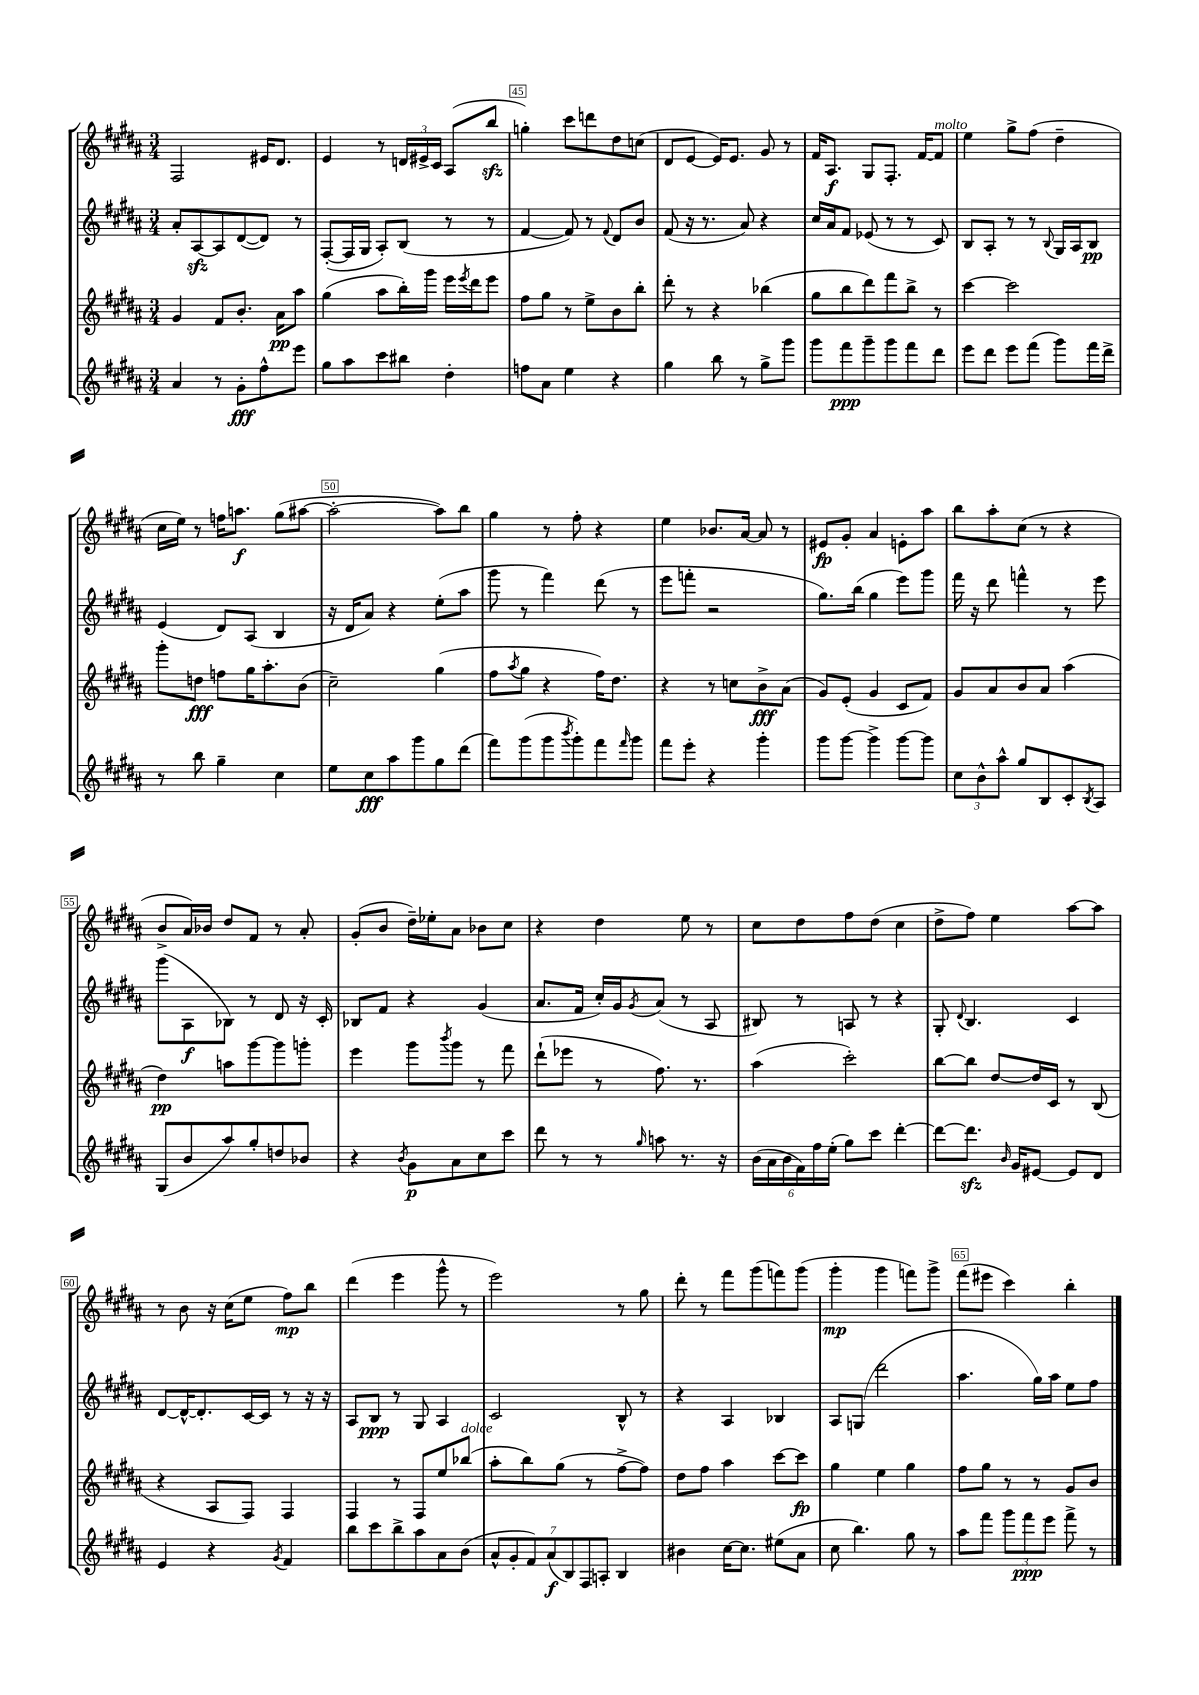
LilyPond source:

<<
\new StaffGroup <<
\new Staff = "s0" {
    \clef treble \key b \major \numericTimeSignature \time 3/4
    fis2 eis'16 dis'8. |
    e'4 r8 \tuplet 3/2 { d'16 eis'16-> cis'16 } ais8( b''8\sfz |
    g''4-.) cis'''8 d'''8 dis''8 c''8( |
    dis'8 e'8~ e'16) e'8. gis'8 r8 |
    fis'16 ais8.\f gis8 fis8.-. fis'16~ fis'8^\markup { \italic "molto" } |
    e''4 gis''8-> fis''8( dis''4-- |
    cis''16 e''16) r8 f''16 a''8.\f gis''8( ais''8~ |
    ais''2~-. ais''8) b''8 |
    gis''4 r8 fis''8-. r4 |
    e''4 bes'8. ais'16~ ais'8 r8 |
    eis'8\fp gis'8-. ais'4 e'8-. ais''8 |
    b''8 ais''8-. cis''8( r8 r4 |
    b'8-> ais'16) bes'16 dis''8 fis'8 r8 ais'8-. |
    gis'8-.( b'8 dis''16--) ees''16-. ais'8 bes'8 cis''8 |
    r4 dis''4 e''8 r8 |
    cis''8 dis''8 fis''8 dis''8( cis''4 |
    dis''8-> fis''8) e''4 ais''8~ ais''8 |
    r8 b'8 r16 cis''16( e''8 fis''8\mp) b''8 |
    dis'''4( e'''4 gis'''8-^ r8 |
    e'''2) r8 gis''8 |
    dis'''8-. r8 fis'''8 gis'''8( f'''8) gis'''8( |
    gis'''4-.\mp gis'''4 f'''8) gis'''8-> |
    fis'''8( eis'''8 cis'''4) b''4-. \bar "|." |
}
\new Staff = "s1" {
    \clef treble \key b \major \numericTimeSignature \time 3/4
    ais'8-. ais8~\sfz ais8 dis'8~( dis'8) r8 |
    fis8~-.( fis16 gis16 ais8-.) b8( r8 r8 |
    fis'4~ fis'8) r8 \appoggiatura { fis'8 } dis'8 b'8 |
    fis'8( r16 r8. ais'8) r4 |
    cis''16 ais'16 fis'8 ees'8( r8 r8 cis'8) |
    b8 ais8-. r8 r8 \appoggiatura { b8 } gis16 ais16 b8\pp |
    e'4( dis'8) ais8( b4 |
    r16 dis'16 ais'8) r4 e''8-.( ais''8 |
    gis'''8 r8 fis'''4) dis'''8( r8 |
    e'''8 f'''8-. r2 |
    gis''8.) b''16( gis''4 e'''8) gis'''8 |
    fis'''16 r16 dis'''8 f'''4-^ r8 e'''8 |
    gis'''8( ais8\f bes8) r8 dis'8 r16 cis'16-. |
    bes8 fis'8 r4 gis'4( |
    ais'8. fis'16 cis''16-.) gis'16 \acciaccatura { gis'8 } ais'8( r8 ais8 |
    bis8) r8 a8 r8 r4 |
    gis8-. \appoggiatura { dis'8 } b4. cis'4 |
    dis'8~ dis'16~-^ dis'8.-. cis'16~ cis'16 r8 r16 r16 |
    ais8 b8\ppp r8 gis8 ais4 |
    cis'2 b8-^ r8 |
    r4 ais4 bes4 |
    ais8 g8( dis'''2 |
    ais''4. gis''16) ais''16 e''8 fis''8 \bar "|." |
}
\new Staff = "s2" {
    \clef treble \key b \major \numericTimeSignature \time 3/4
    gis'4 fis'8 b'8.-. ais'16\pp ais''8 |
    gis''4( ais''8 b''16-.) gis'''16 e'''16 \acciaccatura { e'''8 } dis'''16 e'''8 |
    fis''8 gis''8 r8 e''8-> b'8 b''8-. |
    dis'''8-. r8 r4 bes''4( |
    gis''8 b''8 dis'''8) fis'''8 b''8-> r8 |
    cis'''4~ cis'''2 |
    gis'''8-. d''8\fff f''8 gis''16 ais''8.-. b'8( |
    cis''2--) gis''4( |
    fis''8 \acciaccatura { ais''8 } gis''8 r4 fis''16) dis''8. |
    r4 r8 c''8 b'8->\fff ais'8( |
    gis'8) e'8-.( gis'4 cis'8 fis'8) |
    gis'8 ais'8 b'8 ais'8 ais''4( |
    dis''4\pp) a''8 gis'''8~ gis'''8 g'''8-. |
    e'''4 gis'''8 \acciaccatura { b'''8 } gis'''8 r8 fis'''8 |
    dis'''8-!( ees'''8 r8 fis''8.) r8. |
    ais''4( cis'''2-.) |
    b''8~ b''8 dis''8~ dis''16 cis'16 r8 b8( |
    r4 ais8 fis8) fis4 |
    fis4 r8 fis8 e''8 bes''8^\markup { \italic "dolce" }( |
    ais''8-. b''8) gis''8( r8 fis''8~-> fis''8) |
    dis''8 fis''8 ais''4 cis'''8~ cis'''8\fp |
    gis''4 e''4 gis''4 |
    fis''8 gis''8 r8 r8 gis'8 b'8 \bar "|." |
}
\new Staff = "s3" {
    \clef treble \key b \major \numericTimeSignature \time 3/4
    ais'4 r8 gis'8-.\fff fis''8-^ e'''8 |
    gis''8 ais''8 cis'''8 bis''8 dis''4-. |
    f''8 ais'8 e''4 r4 |
    gis''4 b''8 r8 gis''8-> gis'''8 |
    gis'''8 fis'''8\ppp gis'''8-- gis'''8 fis'''8 dis'''8 |
    e'''8 dis'''8 e'''8 fis'''8( gis'''8) fis'''16 dis'''16-> |
    r8 b''8 gis''4-- cis''4 |
    e''8 cis''8\fff ais''8 gis'''8 gis''8 dis'''8( |
    fis'''8) gis'''8( gis'''8 \acciaccatura { b'''8 } gis'''8-.) fis'''8 \grace { fis'''16 } gis'''8 |
    fis'''8 e'''8-. r4 gis'''4-. |
    gis'''8 gis'''8~ gis'''4-> gis'''8~ gis'''8 |
    \tuplet 3/2 { cis''8 b'8-^ ais''8-^ } gis''8 b8 cis'8-. \acciaccatura { b8 } ais8 |
    gis8( b'8 ais''8) gis''8-. d''8 bes'8 |
    r4 \acciaccatura { b'8 } gis'8\p ais'8 cis''8 cis'''8 |
    dis'''8 r8 r8 \grace { gis''16 } a''8 r8. r16 |
    \tuplet 6/4 { b'16( ais'16 b'16 fis'16) fis''16 e''16-.( } gis''8) cis'''8 dis'''4~-. |
    dis'''8~ dis'''8.\sfz \grace { b'16 } gis'16 eis'8~ eis'8 dis'8 |
    e'4 r4 \acciaccatura { gis'8 } fis'4 |
    b''8 cis'''8 b''8-> ais''8 ais'8 b'8( |
    \tuplet 7/4 { ais'8-^ gis'8-. fis'8) ais'8\f( b8) fis8 a8-. } b4 |
    bis'4 cis''16~ cis''8. eis''8( ais'8 |
    cis''8 b''4.) gis''8 r8 |
    ais''8 fis'''8 \tuplet 3/2 { gis'''8 fis'''8\ppp e'''8 } fis'''8-> r8 \bar "|." |
}
>>
>>
\layout { \context { \Score currentBarNumber = #43 \override BarNumber.break-visibility = ##(#f #t #t) barNumberVisibility = #(every-nth-bar-number-visible 5) \override BarNumber.stencil = #(make-stencil-boxer 0.1 0.3 ly:text-interface::print) } }
